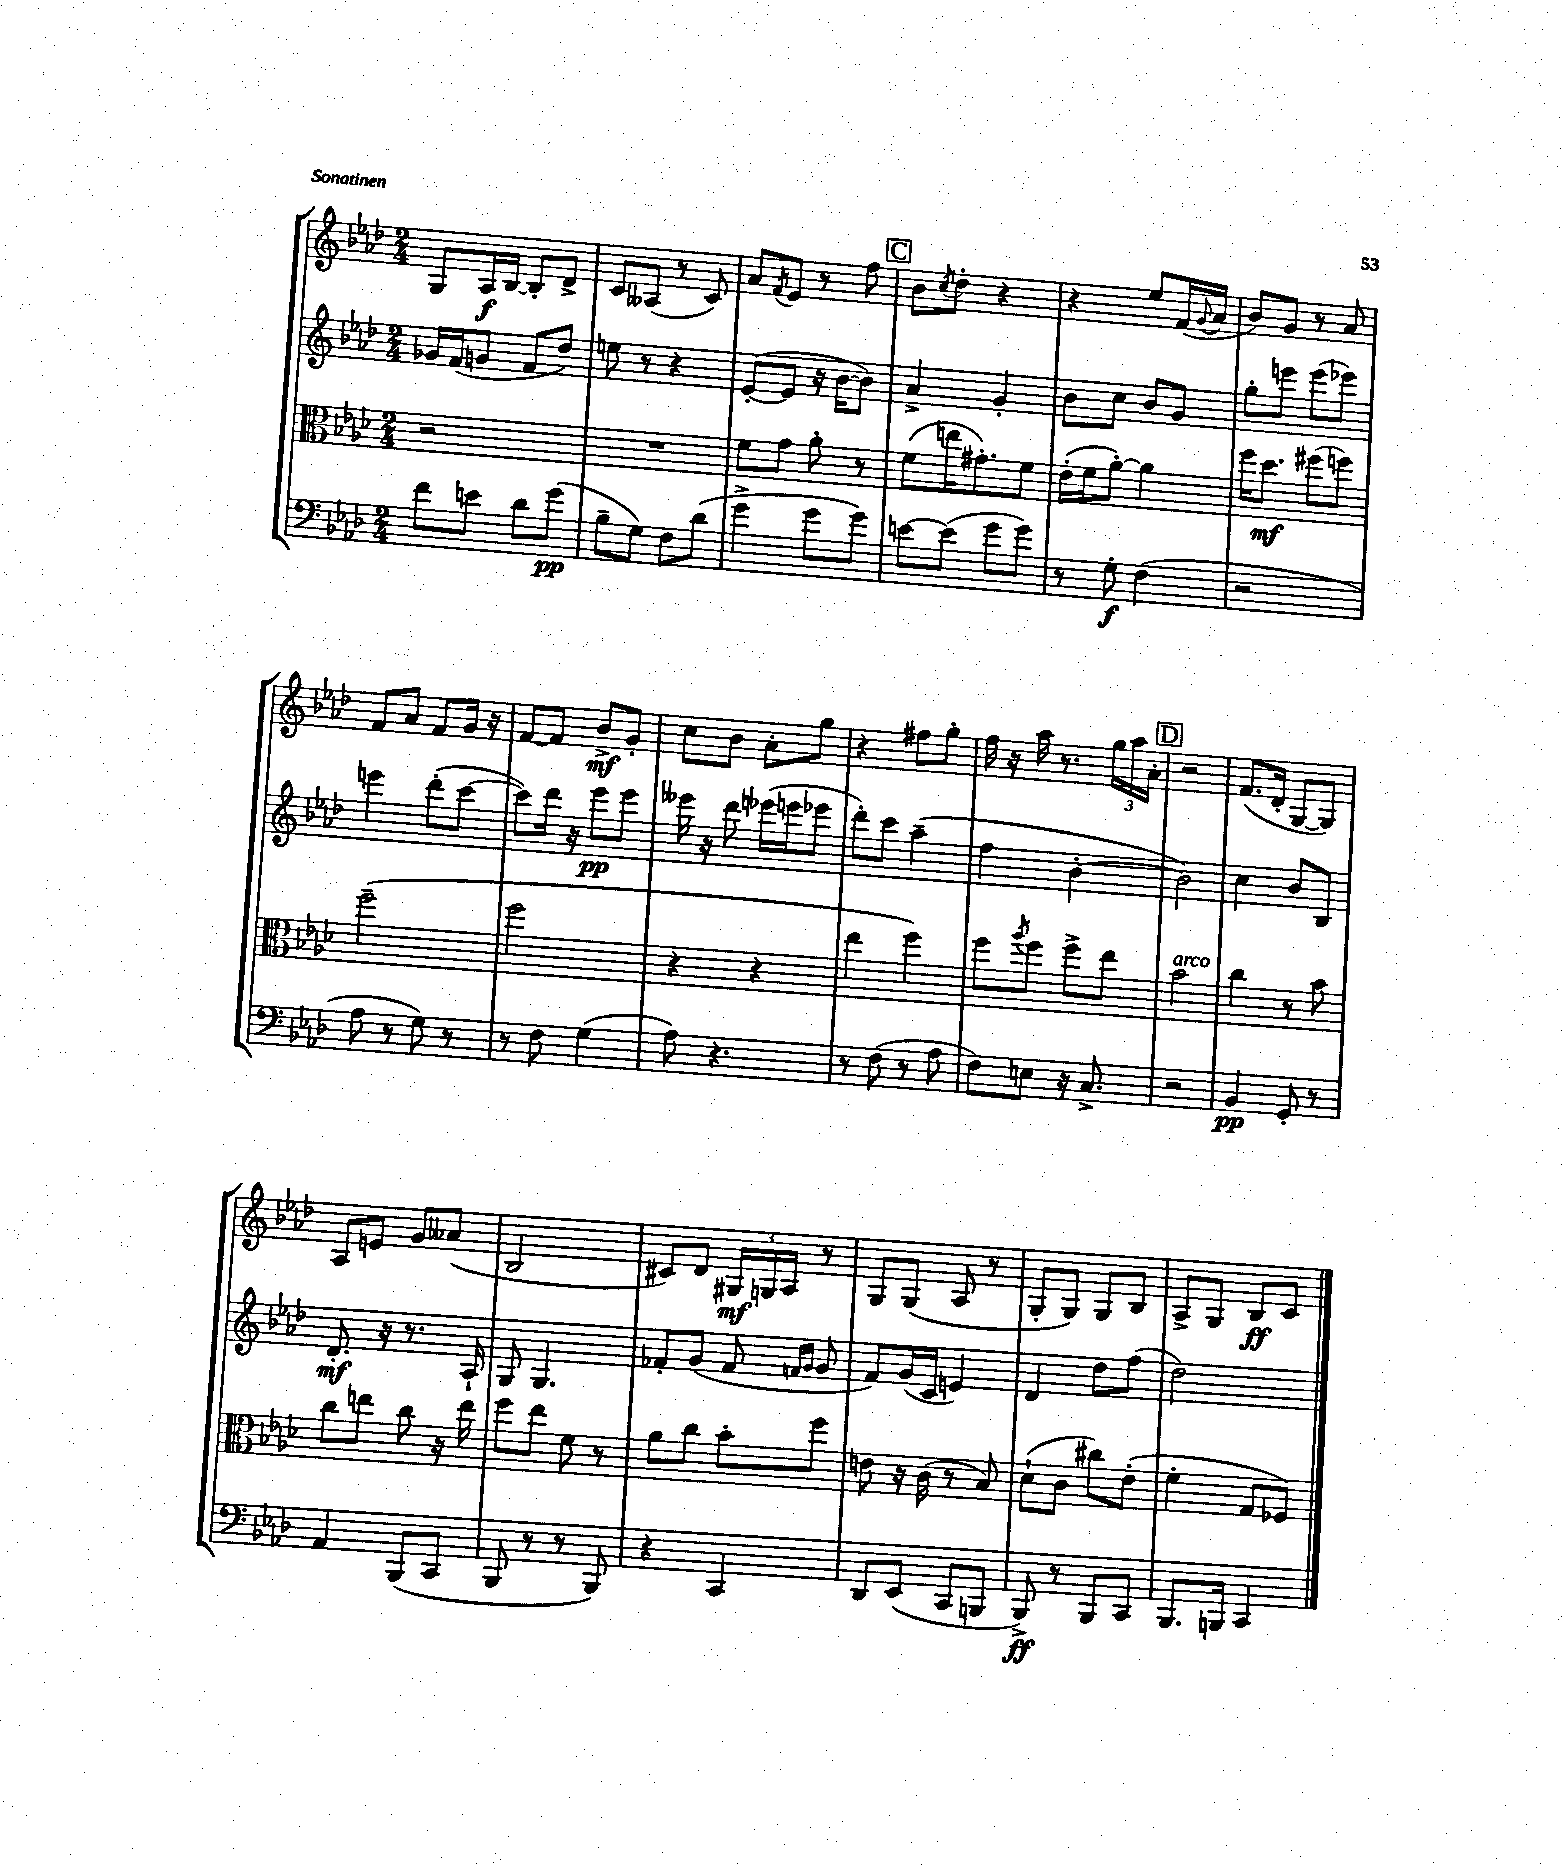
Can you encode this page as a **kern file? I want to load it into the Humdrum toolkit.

**kern	**dynam	**kern	**dynam	**kern	**dynam	**kern	**dynam
*part4	*part4	*part3	*part3	*part2	*part2	*part1	*part1
*staff4	*staff4	*staff3	*staff3	*staff2	*staff2	*staff1	*staff1
*clefF4	*	*clefC3	*	*clefG2	*	*clefG2	*
*k[b-e-a-d-]	*	*k[b-e-a-d-]	*	*k[b-e-a-d-]	*	*k[b-e-a-d-]	*
*M2/4	*	*M2/4	*	*M2/4	*	*M2/4	*
=122	=122	=122	=122	=122	=122	=122	=122
8f\L	.	2r	.	16g-X/LL	.	8G/L	.
.	.	.	.	(16f/J	.	.	.
8en\J	.	.	.	8gn/J	.	16A-/L	f
.	.	.	.	.	.	[16B-/JJ	.
8d-\L	.	.	.	8f/L	.	8B-'/L]	.
(8g\J	pp	.	.	8dd-/J)	.	8d-^/J	.
=123	=123	=123	=123	=123	=123	=123	=123
8B-~\L	.	2r	.	8een\	.	8c/L	.
8G\J)	.	.	.	8r	.	(8A--X/J	.
8F\L	.	.	.	4r	.	8r	.
(8d-\J	.	.	.	.	.	8c/)	.
=124	=124	=124	=124	=124	=124	=124	=124
4g^\	.	8f\L	.	([8e-'/L	.	8a-/L	.
.	.	.	.	.	.	8qf/	.
.	.	8g\J	.	8e-/J]	.	8e-/J	.
8g\L	.	8a-'\	.	16r	.	8r	.
.	.	.	.	[16b-\KL	.	.	.
8g\J)	.	8r	.	8b-\J])	.	8ff\	.
!!LO:REH:place=s1:t=C
=125	=125	=125	=125	=125	=125	=125	=125
[8en\L	.	(8f\L	.	4a-^/	.	8b-\L	.
.	.	.	.	.	.	8qcc/	.
(8e\J]	.	16een\K	.	.	.	8dd-'\J	.
.	.	8.g#X'\)	.	.	.	.	.
8g\L	.	.	.	4g'/	.	4r	.
8g\J)	.	8f\J	.	.	.	.	.
=126	=126	=126	=126	=126	=126	=126	=126
8r	.	(16e-'\LL	.	8b-\L	.	4r	.
.	.	16f\J	.	.	.	.	.
8G'\	f	[8a-'\J)	.	8cc\J	.	.	.
(4F\	.	4a-\]	.	8b-/L	.	8ee-/L	.
.	.	.	.	8g/J	.	(16f/L	.
.	.	.	.	.	.	8qqg/	.
.	.	.	.	.	.	16a-/JJ	.
=127	=127	=127	=127	=127	=127	=127	=127
2r	.	16ff\KL	.	8gg'\L	.	8b-/L)	.
.	.	8.dd-\J	mf	.	.	.	.
.	.	.	.	8eeen\J	.	8g/J	.
.	.	(8ff#X\L	.	(8eee\L	.	8r	.
.	.	8ffn\J)	.	8eee-X\J)	.	8a-/	.
!!LO:LB:g=z
=128	=128	=128	=128	=128	=128	=128	=128
8A-\	.	(2ff~\	.	4eeen\	.	8f/L	.
8r	.	.	.	.	.	8a-/J	.
8G\)	.	.	.	(8ddd-'\L	.	8f/L	.
8r	.	.	.	[8ccc\J	.	16g/Jk	.
.	.	.	.	.	.	16r	.
=129	=129	=129	=129	=129	=129	=129	=129
8r	.	2ff\	.	8ccc\L])	.	[8f/L	.
8F\	.	.	.	16ddd-\Jk	.	8f/J]	.
.	.	.	.	16r	.	.	.
(4G\	.	.	.	8eee-\L	pp	8b-^/L	mf
.	.	.	.	8eee-\J	.	8g'/J	.
=130	=130	=130	=130	=130	=130	=130	=130
8A-\)	.	4r	.	16eee--X\	.	8cc\L	.
.	.	.	.	16r	.	.	.
4.r	.	.	.	8ddd-\	.	8b-\J	.
.	.	4r	.	(16eee-X\LL	.	8a-'\L	.
.	.	.	.	16eeen\J	.	.	.
.	.	.	.	8eee-X\J	.	8gg\J	.
=131	=131	=131	=131	=131	=131	=131	=131
8r	.	4ee-\	.	8ddd-'\L)	.	4r	.
(8F\	.	.	.	8ccc\J	.	.	.
8r	.	4ff\)	.	(4aa-~\	.	8ff#X\L	.
8A-\	.	.	.	.	.	8gg'\J	.
=132	=132	=132	=132	=132	=132	=132	=132
8F\L)	.	8ff\L	.	4ff\	.	16ff\	.
.	.	.	.	.	.	16r	.
.	.	8qaa-/	.	.	.	.	.
8En\J	.	8ff\J	.	.	.	16aa-\	.
.	.	.	.	.	.	8.r	.
16r	.	8ff^\L	.	[4b-'\	.	.	.
8.C^/	.	.	.	.	.	.	.
.	.	8ee-\J	.	.	.	24gg\LL	.
.	.	.	.	.	.	24aa-\	.
.	.	.	.	.	.	24a-'\JJ	.
!!LO:REH:place=s1:t=D
=133	=133	=133	=133	=133	=133	=133	=133
!	!	!LO:TX:a:i:t=arco	!	!	!	!	!
2r	.	2b-\	.	2b-\])	.	2r	.
=134	=134	=134	=134	=134	=134	=134	=134
4BB-/	pp	4cc\	.	4cc\	.	(8.f/L	.
.	.	.	.	.	.	16d-'/Jk	.
8GG'/	.	8r	.	8b-/L	.	[8G/L	.
8r	.	8b-\	.	8B-/J	.	8G/J])	.
!!LO:LB:g=z
=135	=135	=135	=135	=135	=135	=135	=135
4AA-/	.	8cc\L	.	8.d-'/	mf	8A-/L	.
.	.	8een\J	.	.	.	8en/J	.
.	.	.	.	16r	.	.	.
(8BBB-/L	.	8cc\	.	8.r	.	8g/L	.
8CC/J	.	16r	.	.	.	(8a--X/J	.
.	.	16ee\	.	16A-`/	.	.	.
=136	=136	=136	=136	=136	=136	=136	=136
8BBB-/	.	8ff\L	.	8G/	.	2B-/	.
8r	.	8ee-\J	.	4.G/	.	.	.
8r	.	8f\	.	.	.	.	.
8BBB-/)	.	8r	.	.	.	.	.
=137	=137	=137	=137	=137	=137	=137	=137
4r	.	8a-\L	.	8f-X'/L	.	8c#X/L)	.
.	.	8cc\J	.	(8g/J	.	8d-/J	.
4CC/	.	8b-'\L	.	8f-/	.	24G#X/LL	mf
.	.	.	.	.	.	24Gn/	.
.	.	.	.	.	.	24A-/JJ	.
.	.	.	.	16qqfn/LL	.	.	.
.	.	.	.	16qqg/JJ	.	.	.
.	.	8ff\J	.	8g/	.	8r	.
=138	=138	=138	=138	=138	=138	=138	=138
8DD-/L	.	8en\	.	8f/L)	.	8G/L	.
(8EE-/J	.	16r	.	(16g/L	.	(8G/J	.
.	.	(16c\	.	16c/JJ	.	.	.
8CC/L	.	8r	.	4en/)	.	8A-/	.
8BBBn/J	.	8B-/)	.	.	.	8r	.
=139	=139	=139	=139	=139	=139	=139	=139
8BBB-^/)	ff	(8d-`\L	.	4d-/	.	8G'/L	.
8r	.	8c\J	.	.	.	8G/J)	.
8BBB-/L	.	8cc#X\L)	.	8dd-\L	.	8G/L	.
8CC/J	.	(8e-'\J	.	(8ff\J	.	8B-/J	.
=140	=140	=140	=140	=140	=140	=140	=140
8.BBB-/L	.	4f'\	.	2dd-\)	.	8A-^/L	.
.	.	.	.	.	.	8G/J	.
16BBBn/Jk	.	.	.	.	.	.	.
4CC/	.	8G/L	.	.	.	8B-/L	ff
.	.	8F-X/J)	.	.	.	8c/J	.
==	==	==	==	==	==	==	==
*-	*-	*-	*-	*-	*-	*-	*-
